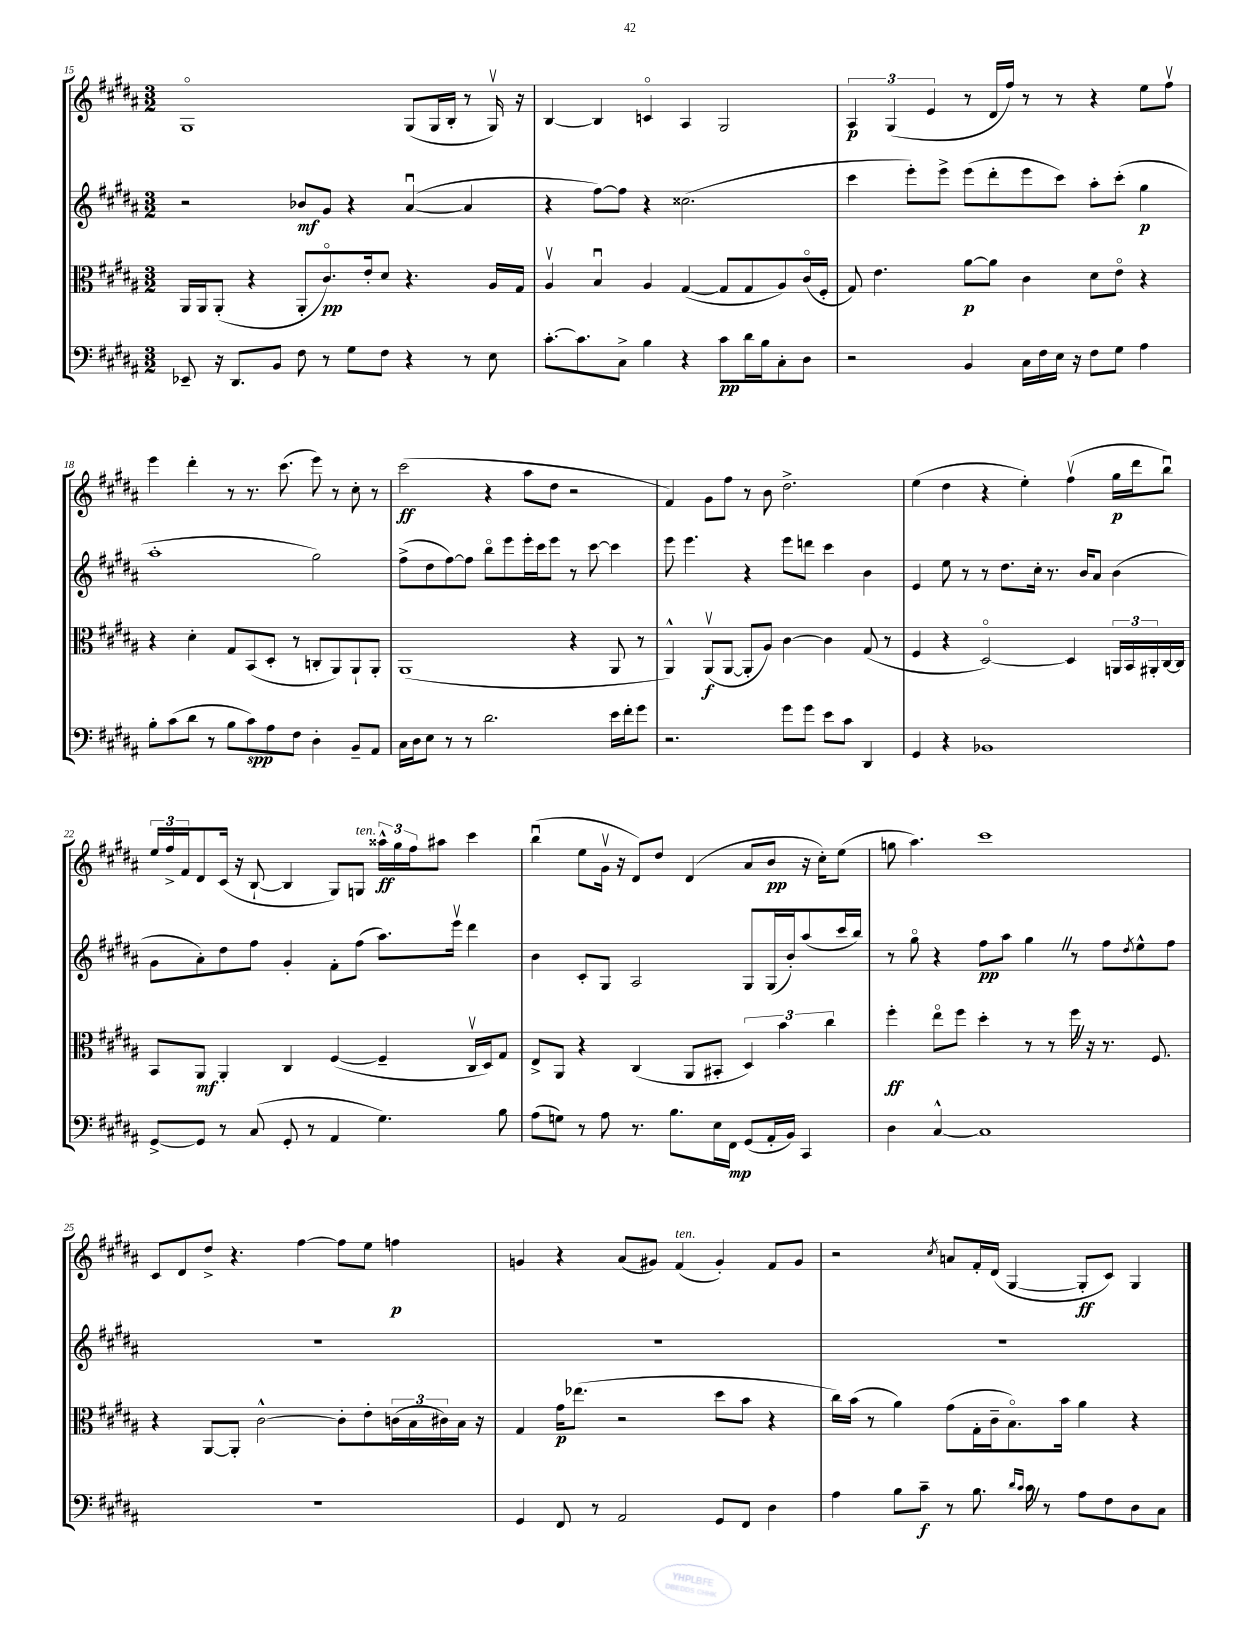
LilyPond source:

<<
\new StaffGroup <<
\new Staff = "s0" {
    \clef treble \key b \major \numericTimeSignature \time 3/2
    gis1\flageolet gis8( gis16 b16-. r8 gis16\upbow) r16 |
    b4~ b4 c'4\flageolet ais4 gis2 |
    \tuplet 3/2 { ais4\p gis4( e'4 } r8 dis'16 fis''16) r8 r8 r4 e''8 fis''8\upbow |
    e'''4 dis'''4-. r8 r8. cis'''8.( e'''8) r8 cis''8-. r8 |
    cis'''2\ff( r4 ais''8 dis''8 r2 |
    fis'4) gis'8 fis''8 r8 b'8 dis''2.-> |
    e''4( dis''4 r4 e''4-.) fis''4\upbow( gis''16\p dis'''16 b''8\downbow) |
    \tuplet 3/2 { e''16 fis''16-> fis'16 } dis'8 cis'16( r16 b8~-! b4 gis8) g8^\markup { \italic "ten." } \tuplet 3/2 { aisis''16-^\ff gis''16 fis''16 } ais''8 cis'''4 |
    b''4\downbow( e''8 gis'16\upbow r16 dis'8) dis''8 dis'4( ais'8 b'8\pp r16 cis''16-.) e''8( |
    g''8 ais''4.) cis'''1 |
    cis'8 dis'8 dis''8-> r4. fis''4~ fis''8 e''8 f''4\p |
    g'4 r4 ais'8( gis'8) fis'4^\markup { \italic "ten." }( gis'4-.) fis'8 gis'8 |
    r2 \acciaccatura { cis''8 } a'8 fis'16-. dis'16( gis4~ gis8-.\ff cis'8) gis4 \bar "|." |
}
\new Staff = "s1" {
    \clef treble \key b \major \numericTimeSignature \time 3/2
    r2 bes'8\mf gis'8 r4 ais'4~\downbow( ais'4 |
    r4 fis''8~) fis''8 r4 cisis''2.( |
    cis'''4 e'''8-.) e'''8-> e'''8( dis'''8-. e'''8 cis'''8) ais''8-. cis'''8-.( gis''4\p |
    ais''1-. gis''2) |
    fis''8->( dis''8 fis''8~) fis''8 b''8\flageolet e'''8 e'''16-. cis'''16 e'''8 r8 cis'''8~ cis'''4 |
    e'''8 e'''4. r4 e'''8 d'''8 cis'''4 b'4 |
    e'4 e''8 r8 r8 dis''8. cis''16-. r8. b'16 ais'8 b'4( |
    gis'8 ais'8-.) dis''8 fis''8 gis'4-. fis'8-. fis''8( ais''8.) e'''16\upbow dis'''4 |
    b'4 cis'8-. gis8 ais2 gis8 gis16( b'16-.) ais''8( cis'''16 b''16) |
    r8 gis''8\flageolet r4 fis''8\pp ais''8 gis''4 \once \override BreathingSign.text = \markup { \musicglyph "scripts.caesura.straight" } \breathe r8 fis''8 \acciaccatura { dis''8 } e''8-^ fis''8 |
    R1. |
    R1. |
    R1. \bar "|." |
}
\new Staff = "s2" {
    \clef alto \key b \major \numericTimeSignature \time 3/2
    ais,16 ais,16 ais,8-.( r4 ais,8-. cis'8.\flageolet\pp) e'16-. dis'8 r4. ais16 gis16 |
    ais4\upbow b4\downbow ais4 gis4~( gis8 gis8 ais8) cis'16\flageolet( fis16-. |
    gis8) e'4. ais'8~\p ais'8 cis'4 dis'8 e'8\flageolet r4 |
    r4 dis'4-. gis8 b,8( dis8-. r8 c8-. ais,8) ais,8-! ais,8-. |
    ais,1( r4 ais,8 r8 |
    ais,4-^) ais,8\upbow\f( ais,8~ ais,8-. ais8) cis'4~ cis'4 gis8( r8 |
    fis4 r4 dis2~\flageolet) dis4 \tuplet 3/2 { a,16 b,16 ais,16-. } cis16~ cis16 |
    b,8 ais,8\mf ais,4-. cis4 fis4~( fis4-- cis16\upbow dis16) gis8 |
    e8-> ais,8 r4 cis4( ais,8 bis,8-. \tuplet 3/2 { dis4) b'4 cis''4 } |
    fis''4-.\ff e''8\flageolet fis''8 dis''4-. r8 r8 fis''16 \once \override BreathingSign.text = \markup { \musicglyph "scripts.caesura.straight" } \breathe r16 r8. fis8. |
    r4 ais,8~ ais,8-. cis'2~-^ cis'8-. e'8-. \tuplet 3/2 { c'16( b16 cis'16) } b16 r16 |
    gis4 gis'16\p ees''8.( r2 dis''8 b'8 r4 |
    cis''16) b'16( r8 ais'4) gis'8( gis16-. cis'16-- b8.\flageolet) b'16 ais'4 r4 \bar "|." |
}
\new Staff = "s3" {
    \clef bass \key b \major \numericTimeSignature \time 3/2
    ees,8-- r16 dis,8. b,8 fis8 r8 gis8 fis8 r4 r8 e8 |
    cis'8.~-. cis'8. cis8-> b4 r4 cis'8\pp dis'16 b16 cis8-. dis8 |
    r2 b,4 cis16 fis16 e16 r16 fis8 gis8 ais4 |
    b8-. cis'8( dis'8 r8 b8 cis'8\spp) ais8 fis8 dis4-. b,8-- ais,8 |
    cis16 dis16 e8 r8 r8 dis'2. e'16 fis'16-. gis'8 |
    r2. gis'8 gis'8 e'8 cis'8 dis,4 |
    gis,4 r4 bes,1 |
    gis,8~-> gis,8 r8 cis8( gis,8-. r8 ais,4 gis4.) b8 |
    ais8( g8) r8 ais8 r8. b8. e16 fis,16\mp gis,8( ais,16-. b,16) cis,4 |
    dis4 cis4~-^ cis1 |
    R1. |
    gis,4 fis,8 r8 ais,2 gis,8 fis,8 dis4 |
    ais4 b8 cis'8--\f r8 b8. \grace { dis'16 cis'16 } cis'16 \once \override BreathingSign.text = \markup { \musicglyph "scripts.caesura.straight" } \breathe r8 ais8 fis8 dis8 cis8 \bar "|." |
}
>>
>>
\layout { \context { \Score currentBarNumber = #15 } }
